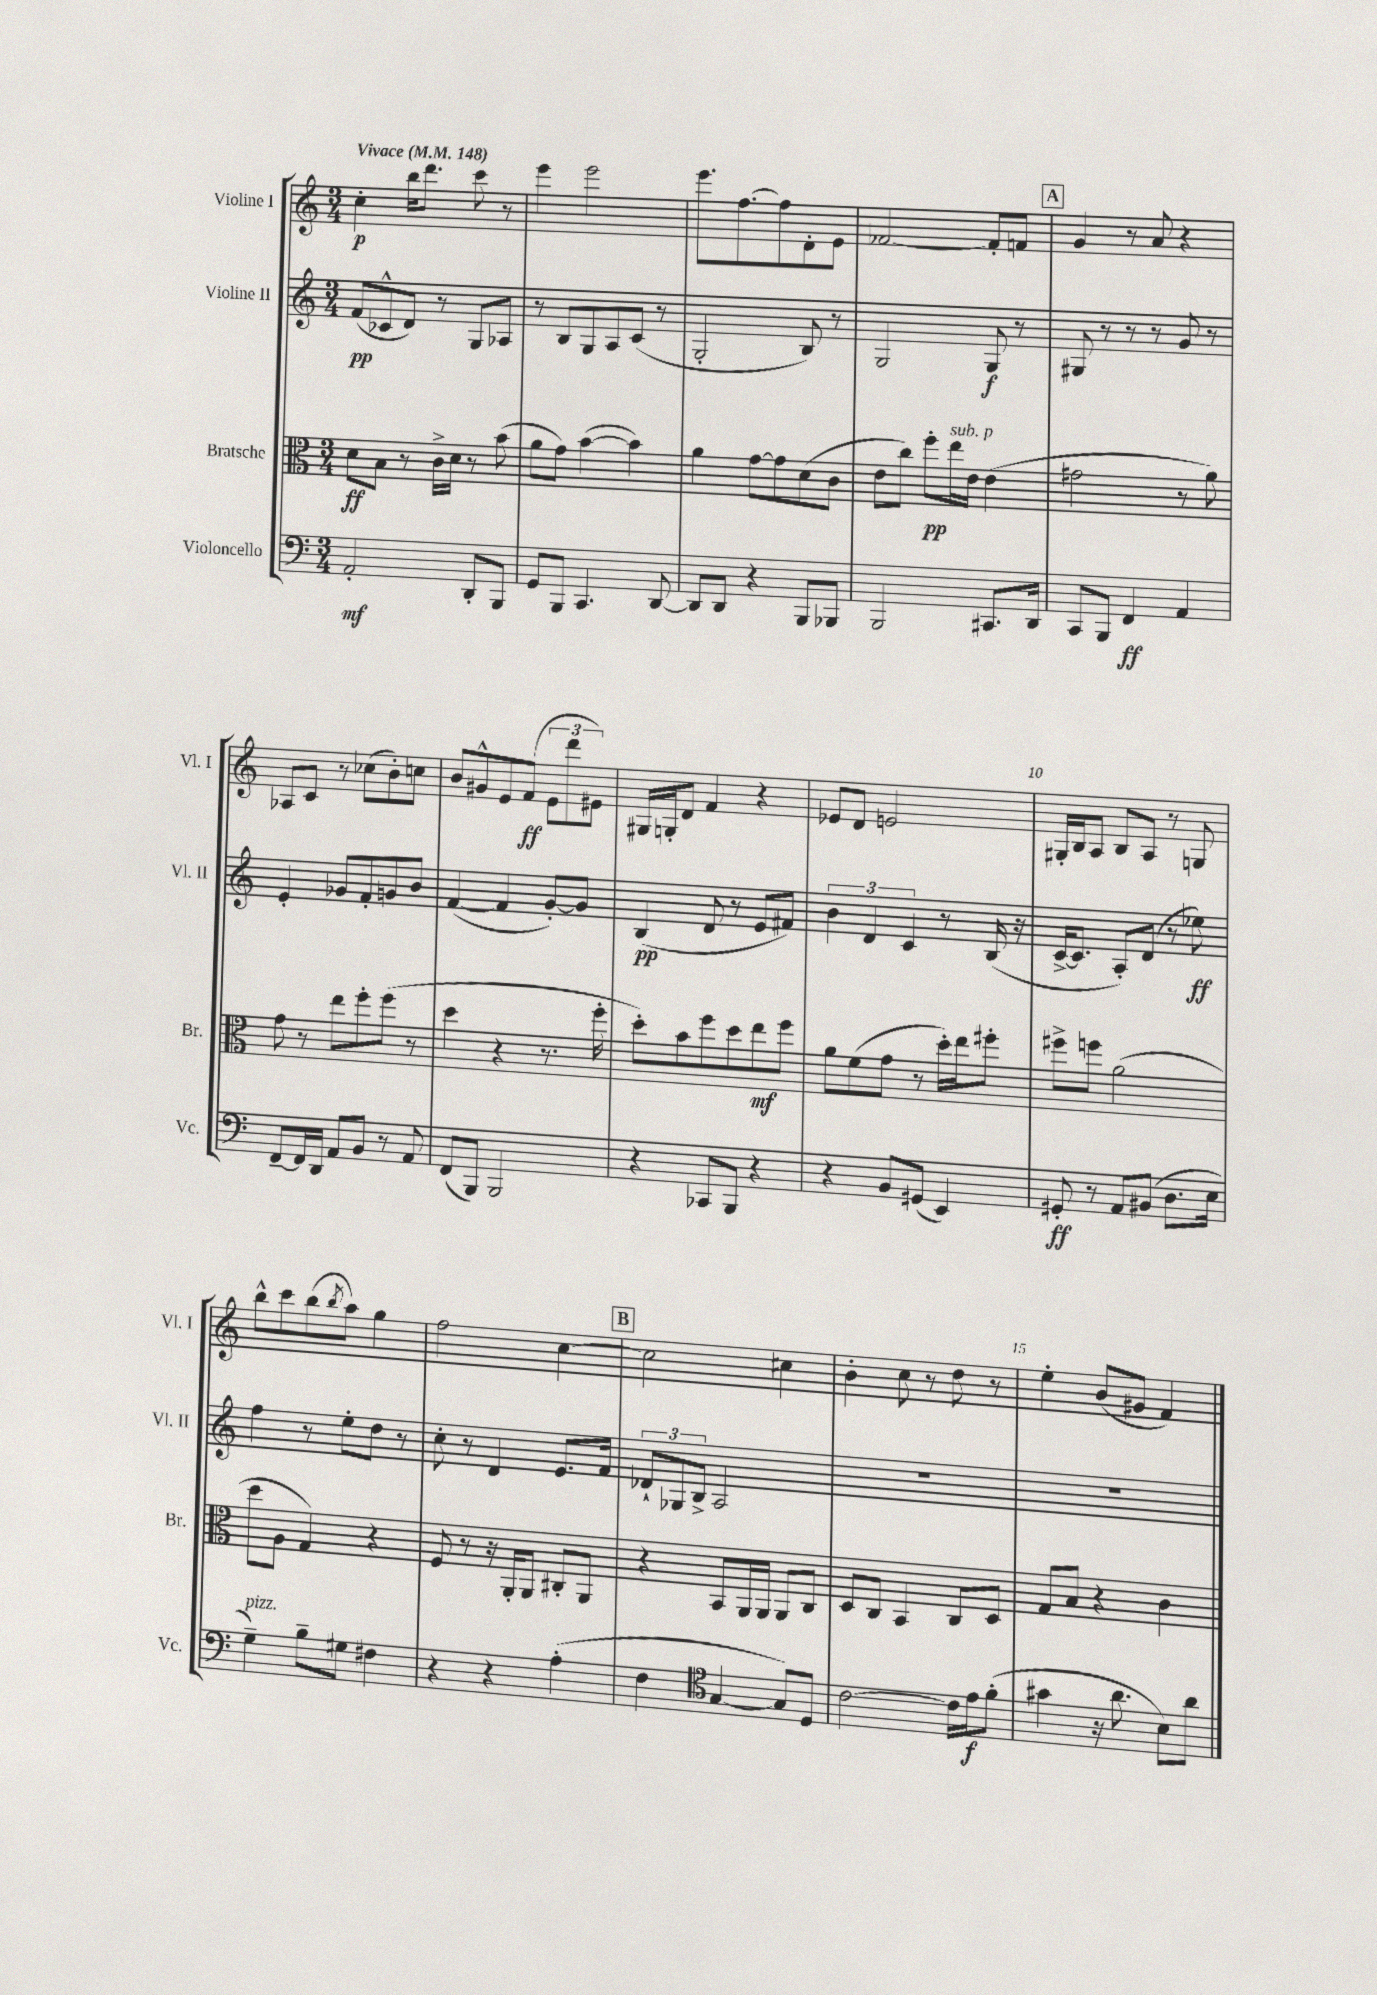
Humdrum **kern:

**kern	**kern	**kern	**kern
*staff4	*staff3	*staff2	*staff1
*clefF4	*clefC3	*clefG2	*clefG2
*k[]	*k[]	*k[]	*k[]
*M3/4	*M3/4	*M3/4	*M3/4
*MM148	*MM148	*MM148	*MM148
2AA'	8d	(8f	4cc'
.	8B	8c-^^	.
.	8r	8d)	16bb
.	.	.	8.ddd
.	16c^	8r	.
.	16d	.	.
8DD'	8r	8G	8ccc
8BBB	(8b	8A-	8r
=	=	=	=
8GG	8a	8r	4eee
8BBB	8g)	8B	.
4.CC	([4b	8G	2eee
.	.	8A	.
.	4b])	(8c	.
[8DD	.	8r	.
=	=	=	=
8DD]	4a	2G'	8.eee
8DD	.	.	.
.	.	.	[8.ff
4r	[8g	.	.
.	8g]	.	8ff]
8BBB	(8d	8B)	8d'
8BBB-	8c	8r	8e
=	=	=	=
2BBB	8e	2G	[2f-
.	8cc)	.	.
.	8ff'	.	.
.	16ee	.	.
.	16e	.	.
8.CC#	(4e	8G	8f-']
.	.	8r	8f
16DD	.	.	.
=	=	=	=
8CC	2g#	8G#	4g
8BBB	.	8r	.
4FF	.	8r	8r
.	.	8r	8a
4AA	8r	8g	4r
.	8a)	8r	.
=	=	=	=
[8FF~	8g	4e'	8A-
16FF]	8r	.	8c
16DD	.	.	.
8AA	8ee	8g-	8r
8BB	8ff'	8f'	(8cc-
8r	(8ff	8g	8b')
8AA	8r	8b	8cc
=	=	=	=
(8FF	4dd	([4f	8b
8BBB)	.	.	8g#^^
2BBB	4r	4f]	8e
.	.	.	(8f
.	8.r	[8g')	12e
.	.	.	12ddd
.	.	8g]	.
.	.	.	12e#)
.	16ff'	.	.
=	=	=	=
4r	8dd')	(4B	16G#
.	.	.	16G'
.	8b	.	8d
8CC-	8ff	8d	4f
8BBB	8dd	8r	.
4r	8ee	8e	4r
.	8ff	8f#)	.
=	=	=	=
4r	8a	6b	8e-
.	(8f	.	8d
.	.	6d	.
8BB	8g	.	2e
.	.	6c	.
(8GG#	8r	.	.
4EE)	16dd')	8r	.
.	16ee	.	.
.	8ff#'	(16B	.
.	.	16r	.
=	=	=	=
8GG#'	8ff#^	[16c^	16G#'
.	.	8.c]	16B
8r	8ff	.	8A
8AA	(2a	8A')	8B
(8BB#	.	(8d	8A
8.D	.	8r	8r
.	.	8ee-)	8G
16E	.	.	.
=	=	=	=
4G~)	8dd	4ff	8bb^^
.	8A	.	8ccc
8B~	4G)	8r	(8bb
.	.	.	8qbb
8G#	.	8ee'	8aa)
4F#	4r	8dd	4gg
.	.	8r	.
=	=	=	=
4r	8F	8cc'	2ff
.	8r	8r	.
4r	16r	4d	.
.	16AA'	.	.
.	8AA	.	.
(4A'	8C#'	8.e	[4cc
.	8AA	.	.
.	.	16f	.
=	=	=	=
4F	4r	12d-`	2cc]
.	.	12G-	.
.	.	12B^	.
*clefC4	*	*	*
[4G	8BB	2A	.
.	16AA	.	.
.	16AA	.	.
8G])	8AA	.	4cc#
8D	8C	.	.
=	=	=	=
[2c	8D	2.r	4b'
.	8C	.	.
.	4BB	.	8cc
.	.	.	8r
16c]	8C	.	8dd
16e	.	.	.
(8f'	8D	.	8r
=	=	=	=
4g#	8G	2.r	4ee'
.	8B	.	.
16r	4r	.	(8b
8.a	.	.	.
.	.	.	8g#
8B)	4c	.	4f)
8a	.	.	.
==	==	==	==
*-	*-	*-	*-
